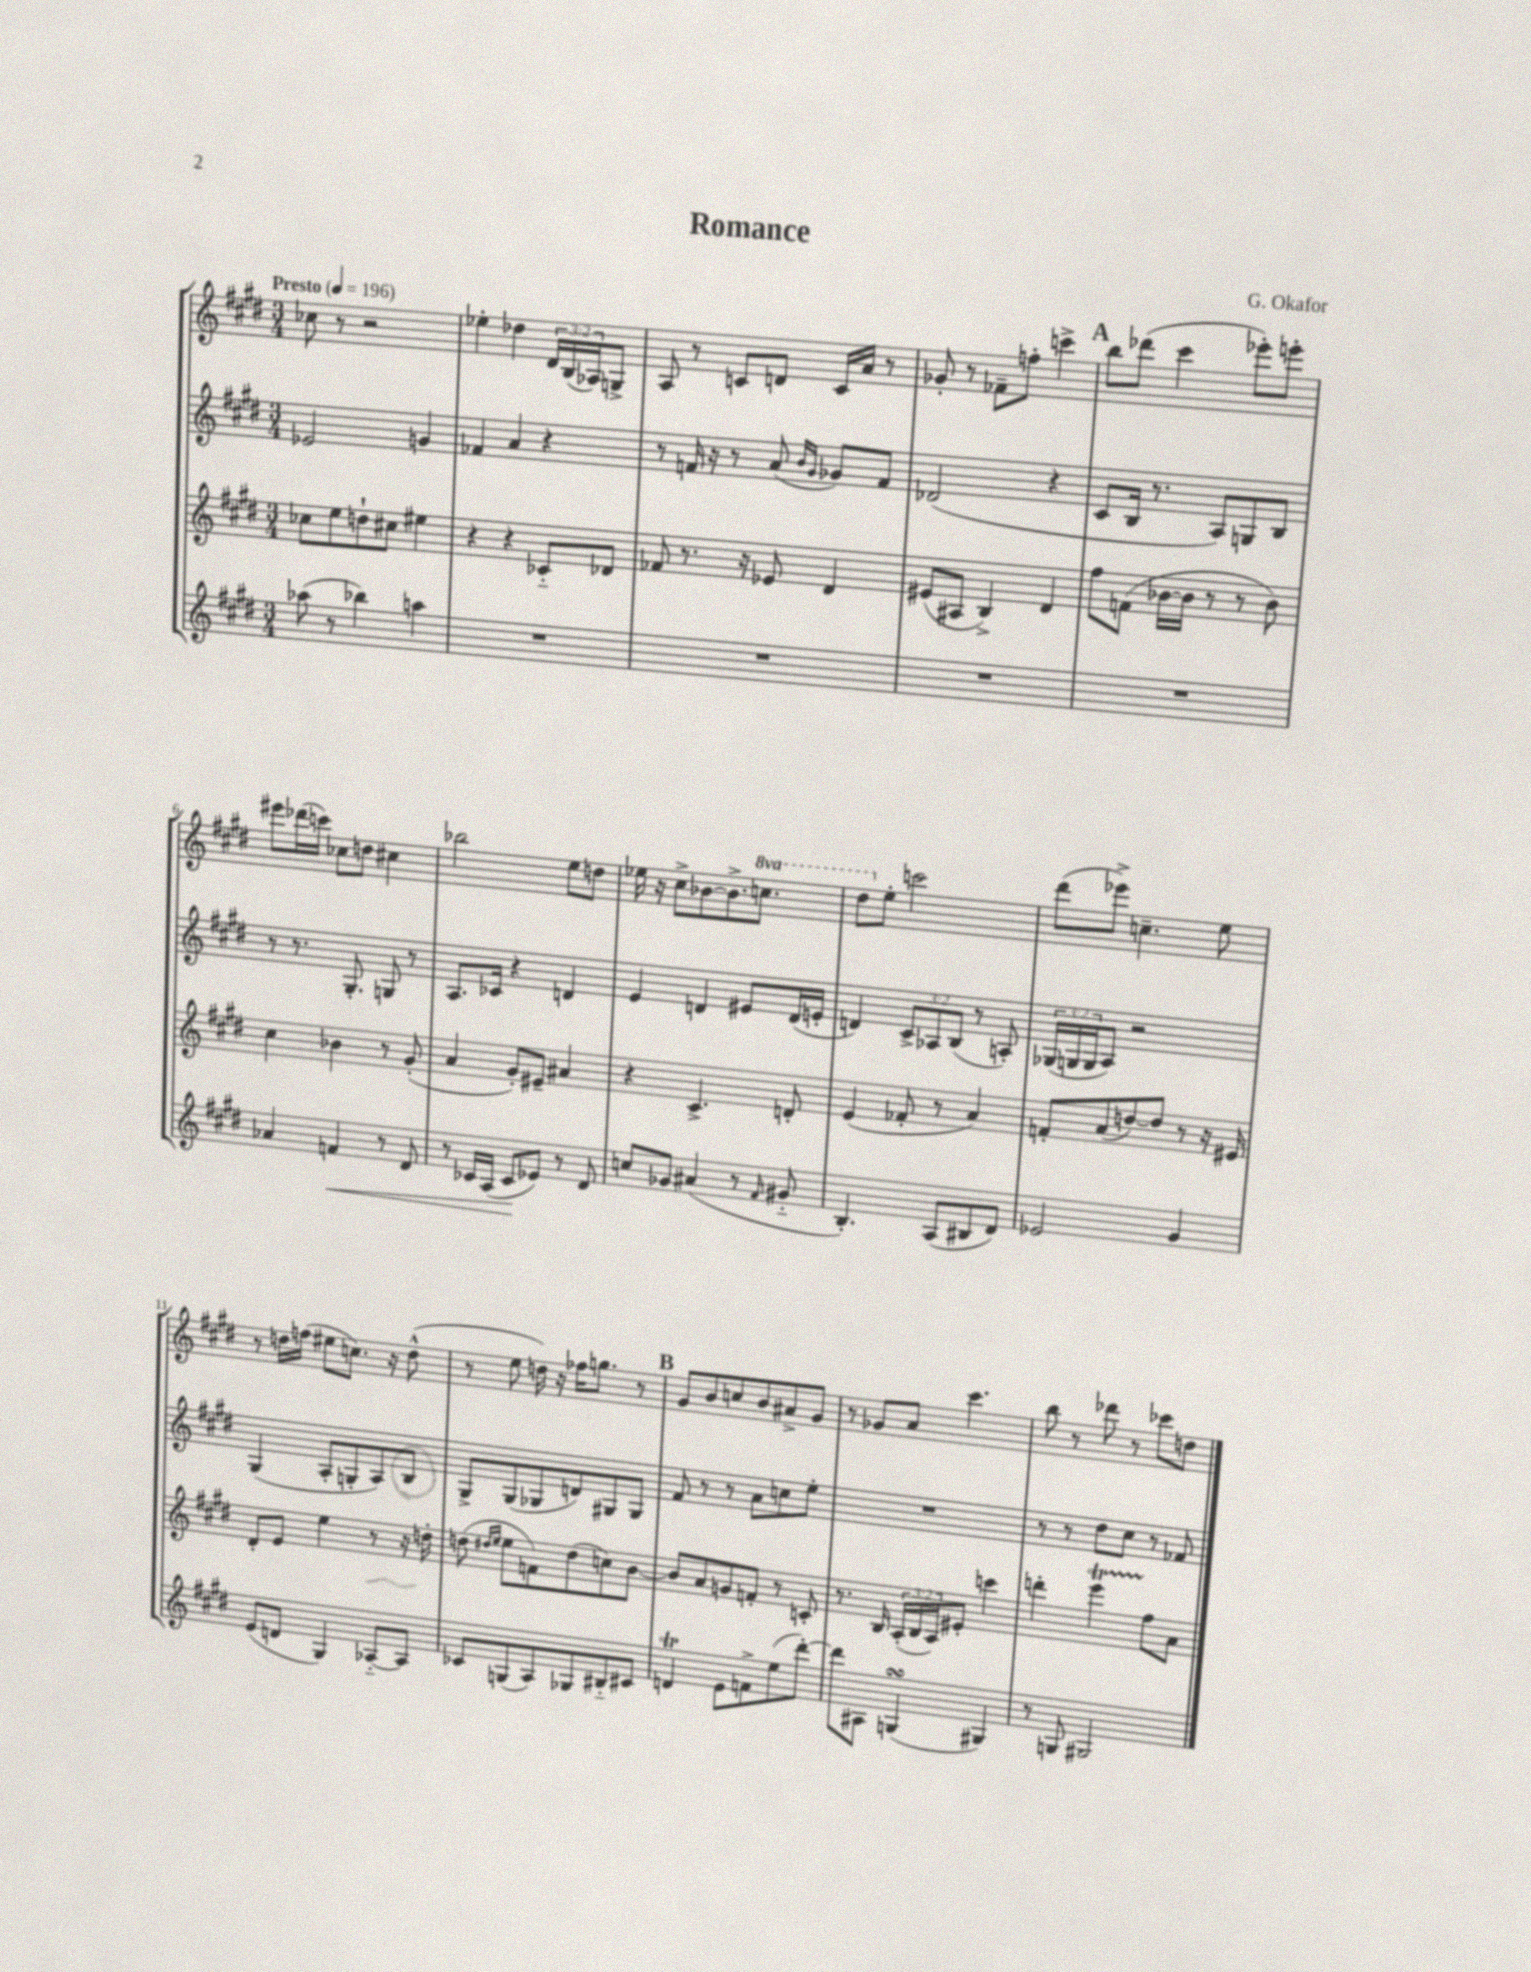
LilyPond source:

\header { title = "Romance" composer = "G. Okafor" }
<<
\new StaffGroup <<
\new Staff = "s0" {
    \clef treble \key e \major \numericTimeSignature \time 3/4 \override Staff.TupletNumber.text = #tuplet-number::calc-fraction-text \set Staff.ottavationMarkups = #ottavation-simple-ordinals \tempo "Presto" 4 = 196
    ces''8 r8 r2 |
    ees''4-. des''4 \tuplet 3/2 { dis'16 b16( aes16) } g8-> |
    a8 r8 c'8 d'8 c'16 a'16 r8 |
    ges'8-. r8 fes'8-- f''8-. c'''4-> |
    \mark \markup { \bold "A" } b''8 des'''8( cis'''4 ees'''8-.) e'''8-. |
    eis'''8 des'''16( c'''16) ces''8 d''8 cis''4 |
    bes''2 e''8 d''8 |
    ees''16 r16 cis''8-> bes'8~ bes'8.-> \ottava #1 c'''8. |
    dis'''8 \ottava #0 e''8-. c'''2 |
    dis'''8( ees'''8->) c''4.-- e''8 |
    r8 d''16 f''16( eis''8 c''8.) r16 d''8-^( |
    r8 e''8 d''16) r16 fes''16 g''8. r8 |
    \mark \markup { \bold "B" } gis'8 b'8 c''8 b'8 ais'8-> gis'8 |
    r8 ges'8 a'8 cis'''4. |
    b''8 r8 des'''8 r8 ces'''8 d''8 \bar "|." |
}
\new Staff = "s1" {
    \clef treble \key e \major \numericTimeSignature \time 3/4 \override Staff.TupletNumber.text = #tuplet-number::calc-fraction-text
    ees'2 g'4 |
    fes'4 a'4 r4 |
    r8 f'16 r16 r8 a'8( \grace { b'16 gis'16 } ges'8) f'8 |
    des'2( r4 |
    \mark \markup { \bold "A" } cis'8 b16 r8. a8) g8 b8 |
    r8 r8. gis8.-. g8 r8 |
    a8. ces'16 r4 d'4 |
    e'4 d'4 eis'8 d'16( e'16-. |
    d'4) \tuplet 3/2 { cis'8-> aes8 b8( } r8 a8-.) |
    \tuplet 3/2 { ges16( g16 g16 } a8) r2 |
    gis4( a8-. g8-. a8) b8 |
    gis8-> gis8( ges8 d'8) gis8 gis8 |
    \mark \markup { \bold "B" } fis'8 r8 r8 a'8 c''8 e''8-. |
    R2. |
    r8 r8 dis''8 cis''8 r8 fes'8 \bar "|." |
}
\new Staff = "s2" {
    \clef treble \key e \major \numericTimeSignature \time 3/4 \override Staff.TupletNumber.text = #tuplet-number::calc-fraction-text
    ces''8 e''8 d''8-! cis''8 eis''4 |
    r4 r4 ces'8-_ des'8 |
    fes'8 r8. r16 ees'8 dis'4 |
    eis'8( ais8 b4->) dis'4 |
    \mark \markup { \bold "A" } fis''8 f'8( bes'16~ bes'16 r8 r8 bes'8) |
    cis''4 bes'4 r8 gis'8-.( |
    a'4 gis'8-.) eis'8-- ais'4 |
    r4 cis'4.-> d'8-. |
    e'4( fes'8-. r8 a'4) |
    f'8-. a'8( d''8~) d''8 r8 r16 eis'16 |
    dis'8-. e'8 e''4 r8 r16 d''16-. |
    d''8( \grace { dis''16 e''16 } e''8 f'8) dis''8( c''8) b'8~ |
    \mark \markup { \bold "B" } b'8 a'8 g'8 f'8-. r8 c'8-. |
    r8. b16 \tuplet 3/2 { a16-.( b16 a16) } eis'8-. c'''4 |
    d'''4-. e'''4\startTrillSpan fis''8\stopTrillSpan a'8 \bar "|." |
}
\new Staff = "s3" {
    \clef treble \key e \major \numericTimeSignature \time 3/4
    aes''8( r8 bes''4) a''4 |
    R2. |
    R2. |
    R2. |
    \mark \markup { \bold "A" } R2. |
    aes'4 f'4\< r8 dis'8 |
    r8 ces'16 a16( ces'8\! ees'8) r8 dis'8 |
    c''8 ges'8 ais'4( r8 \grace { fis'16 } gis'8-_ |
    b4.-.) a8( bis8 dis'8) |
    ees'2 gis'4 |
    e'8( d'8 gis4) aes8~-_ aes8 |
    ces'8 g8( a8) ges8 bis8-_ cis'8 |
    \mark \markup { \bold "B" } d'4\trill e'8 f'8-> e''8( dis'''8~-.) |
    dis'''8 ais8 g4\turn( gis4) |
    r8 g8 gis2 \bar "|." |
}
>>
>>
